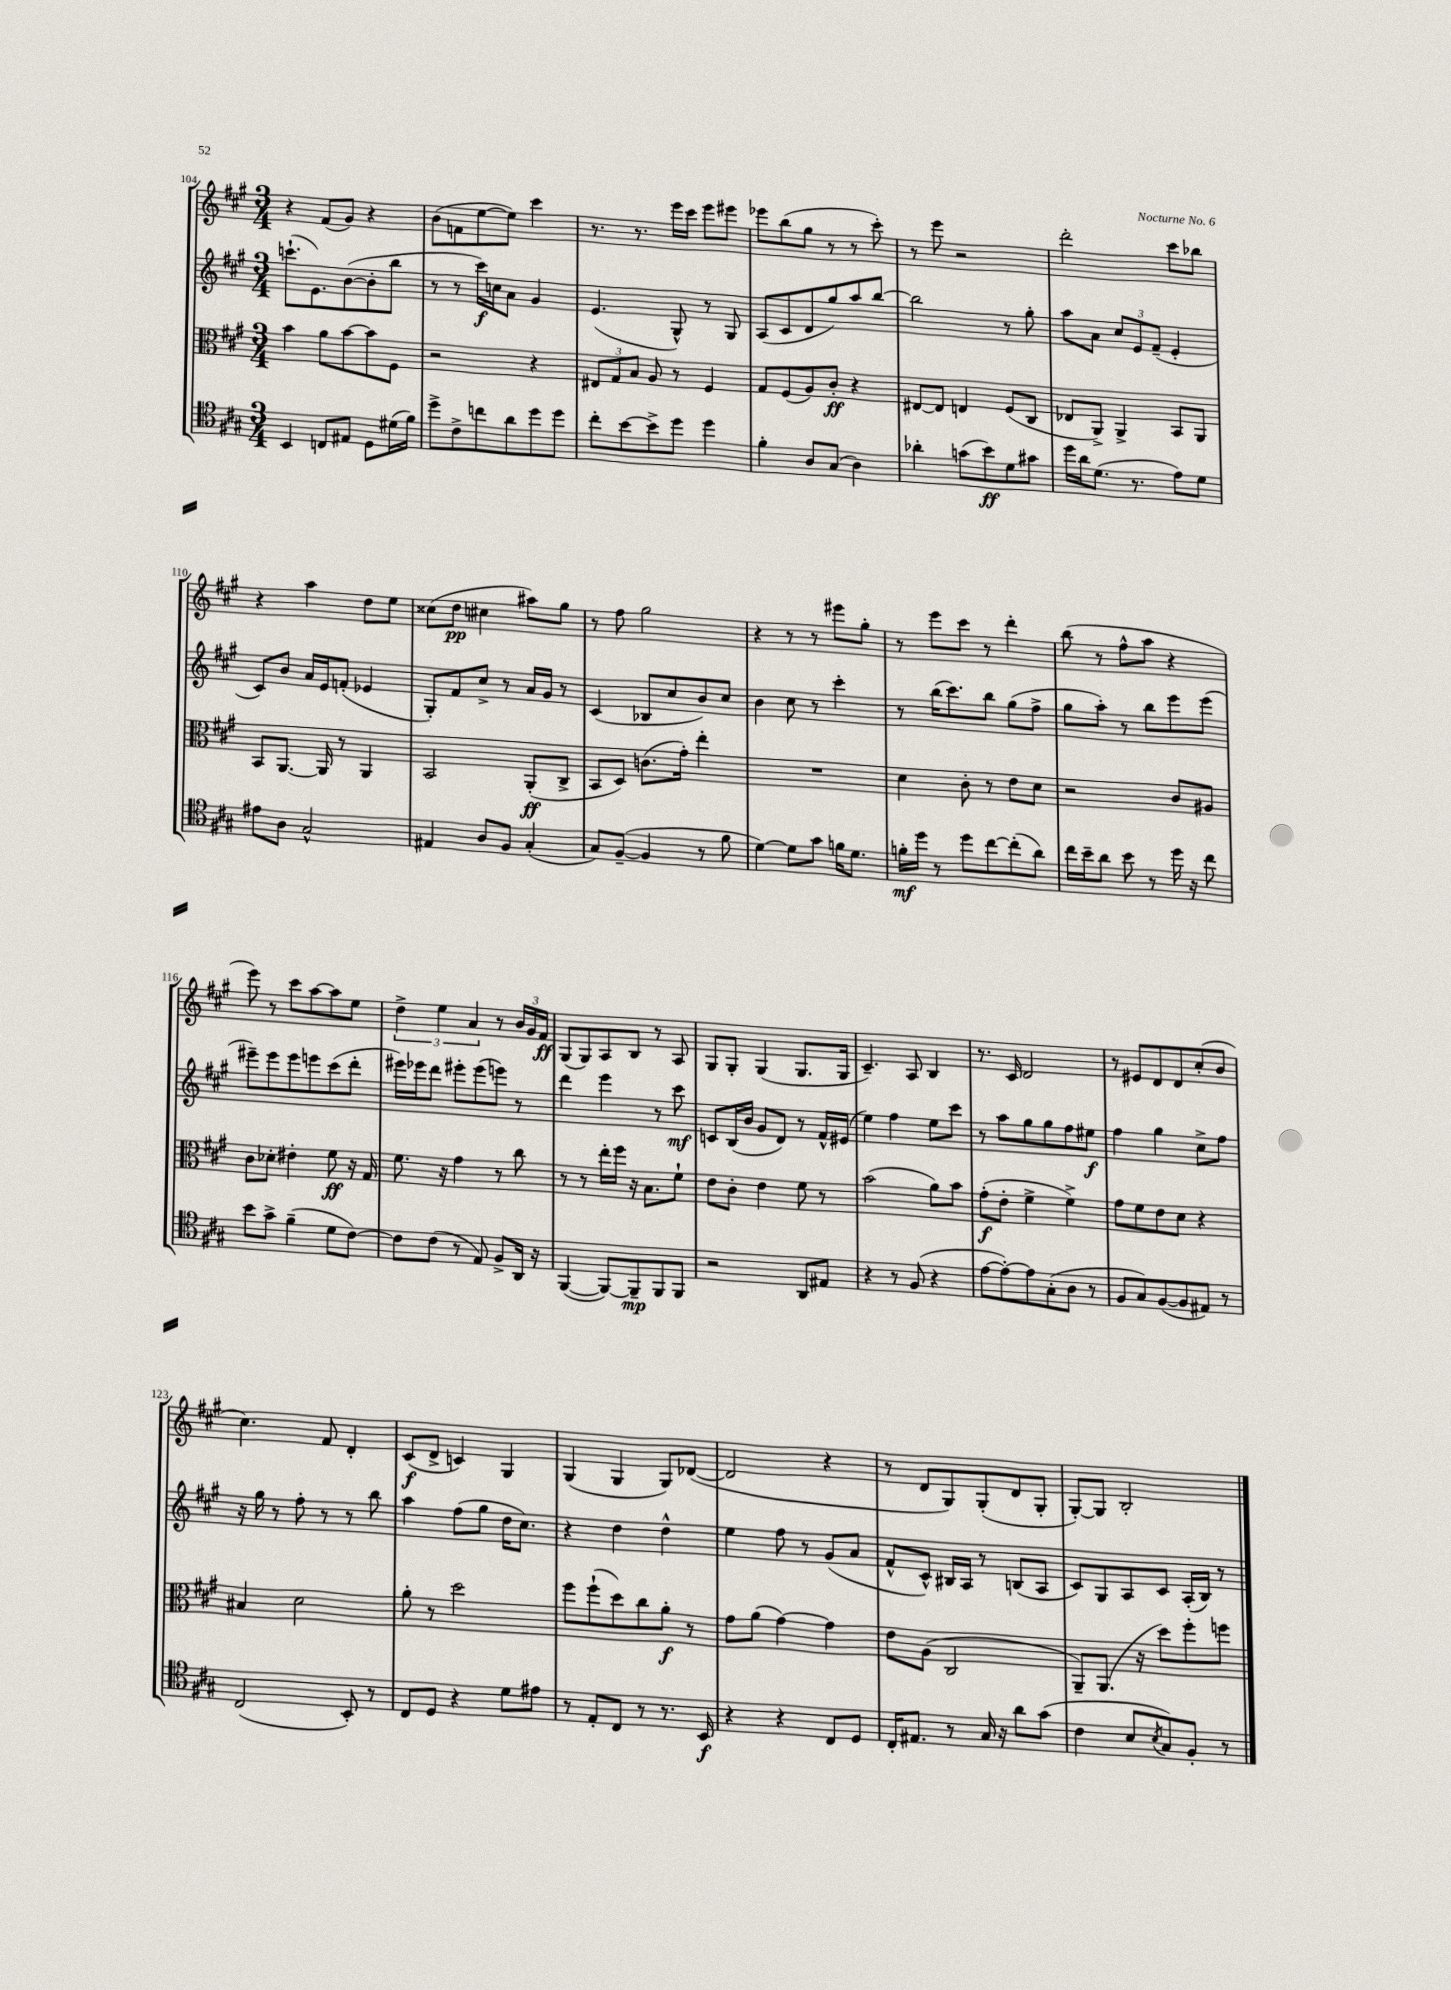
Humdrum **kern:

**kern	**kern	**kern	**kern
*staff4	*staff3	*staff2	*staff1
*clefC4	*clefC3	*clefG2	*clefG2
*k[f#c#g#]	*k[f#c#g#]	*k[f#c#g#]	*k[f#c#g#]
*M3/4	*M3/4	*M3/4	*M3/4
4BB/	4b\	(8.ccc`\L	4r
.	.	8.e\)	.
8C/L	8a\L	.	(8f#/L
8E#/J	[8b\	([8b\	8g#/J)
8D\L	8b\]	8b'\]	4r
(16d#\L	8F#\J	8bb\J	.
16f#\JJ)	.	.	.
=	=	=	=
8dd^\L	2r	8r	(8b\L
8c#^\	.	8r	8f\
8cc\	.	16ccc#\LL)	[8ee\
.	.	16cc\J	.
8a\	.	8a\J	8ee\]J)
8dd\	4r	4g#/	4ccc#\
8dd\J	.	.	.
=	=	=	=
8cc#'\L	12E#/L	(4.e/	8.r
.	12G#/	.	.
[8b\	.	.	.
.	12B/J	.	.
.	.	.	8.r
8b^\]	8A/	.	.
8dd\J	8r	8G#^^/)	16eee\LL
.	.	.	16ccc#\JJ
4dd\	4F#/	8r	8eee\L
.	.	8G#/	8eee#\J
=	=	=	=
4f#'\	8G#/L	(8A/L	8eee-\L
.	(8F#/	8c#/	(8bb\
8A/L	8A/)	8d/	8gg#\J
(8G#/J	8c#'/J	8gg#/)	8r
4A\)	4r	8aa/	8r
.	.	[8bb/J	8ccc#'\)
=	=	=	=
4a-'\	[8E#/L	2bb\]	8r
.	8E#/]J	.	8eee\
(8g\L	4E/	.	2r
8b\)	.	.	.
8d\	(8F#/L	8r	.
8g#\J	8C#/J	8gg#'\	.
=	=	=	=
16dd\LL	8E-/L	8aa\L	2ddd'\
16a\J	.	.	.
(8.d\J	8AA^/J)	8a\J	.
.	4AA^/	12cc#/L	.
8.r	.	.	.
.	.	12e/	.
.	.	(12f#~/J	.
8e\L)	8BB/L	4e'/	8ccc#\L
8d\J	8AA/J	.	8bb-\J
=	=	=	=
8e#\L	8BB/L	8c#/L)	4r
8A\J	[8.AA/J	8b/J	.
2G#^^/	.	16a/LL	4aa\
.	16AA/]	16e/J	.
.	8r	(8f'/J	.
.	4AA/	4e-/	8dd\L
.	.	.	8ee\J
=	=	=	=
4E#/	2BB/	8G#'/L)	(8cc##\L
.	.	8f#/	8dd\J
8A/L	.	8cc#^/J	4cc#\
8F#/J	.	8r	.
(4G#'/	(8AA'/L	16a/LL	8aa#\L)
.	.	16g#/JJ	.
.	8C#^/J	8r	8gg#\J
=	=	=	=
8G#/L)	8BB/L	(4c#/	8r
([8F#~/J	8D/J)	.	8ff#\
4F#/]	(8.c\L	8B-/L	2gg#\
.	.	8cc#/	.
.	16g#'\Jk)	.	.
8r	4ee'\	8b/)	.
8f#\	.	8cc#/J	.
=	=	=	=
[4d\)	2.r	4b\	4r
8d\]L	.	8cc#\	8r
8g#\J	.	8r	8r
16f\LK	.	4ccc#'\	8eee#\L
8.d\J	.	.	.
.	.	.	8gg#'\J
=	=	=	=
16f'\LL	4d\	8r	8r
16dd\JJ	.	.	.
8r	.	(16bb\LK	8eee\L
.	.	8.ccc#\)	.
8dd\L	8c#'\	.	8ccc#\J
[8cc#\	8r	8bb\J	8r
(8cc#'\]	8e\L	(8gg#\L	4ddd'\
8a\J)	8d\J	8ff#^\J	.
=	=	=	=
16cc#\LL	2r	8gg#\L	(8bb\
16b~\J	.	.	.
8a\J	.	8aa'\J)	8r
8b\	.	8r	8ff#^^\L
8r	.	8bb\L	8aa\J
16dd\	8c#/L	8eee\	4r
16r	.	.	.
8cc#\	8A#/J	(8eee\J	.
=	=	=	=
8b\L	8c#\L	8eee#~\L)	8eee\)
8g#^\J	8d-'\J	8eee#\	8r
(4f#~\	4e#'\	8eee#\	8ccc#\L
.	.	8eee\	[8aa\
8d\L	8f#\	(8ccc#\	8aa\]
[8c#\J)	16r	8ddd'\J	8ee\J
.	16G#/	.	.
=	=	=	=
8c#\]L	8.f#\	16eee#\LL)	6dd^\
.	.	16eee-\J	.
(8c#\J	.	8ddd\J	.
.	.	.	6ee\
.	16r	.	.
8r	4g#\	8eee#'\L	.
.	.	.	6a/
8E/)	.	(8eee#\	.
8F#^/L	8r	8eee\J)	8r
16AA/Jk	8cc#\	8r	24b/LL
.	.	.	24g#/
16r	.	.	.
.	.	.	24f#/JJ
=	=	=	=
([4FF#/	8r	4ddd\	(8G#/L
.	8r	.	8G#/)
8FF#/_L)	16ee'\LL	4eee\	8A/
.	16ff#\JJ	.	.
8FF#~/]	16r	.	8B/J
.	8.B\L	.	.
8FF#/	.	8r	8r
8FF#/J	8f#`\J	8ccc#\	8A/
=	=	=	=
2r	8e\L	8c/L	8G#/L
.	8c#'\J	(16B/L	8G#'/J
.	.	16b/JJ	.
.	4e\	8g#/L	(4G#/
.	.	8d/J)	.
8AA/L	8f#\	8r	8.G#/L
8E#/J	8r	16f#^^/LL	.
.	.	(16e#/JJ	16G#/Jk
=	=	=	=
4r	(2b\	4ee\)	4.c#~/)
8r	.	4ff#\	.
(8F#/	.	.	8A/
4r	8a\L)	8ee\L	4B/
.	8b\J	8ccc#\J	.
=	=	=	=
[8e\L	(8g#'\L	8r	8.r
8e'\_)	8e'\J	8aa\L	.
.	.	.	16c#/
8e\]	4f#^\	8gg#\	2d/
(8G#'\	.	8gg#\	.
8A\J	4f#^\)	8ff#\	.
8r	.	8ee#\J	.
=	=	=	=
8F#/L	8g#\L	4ff#\	8r
8G#/)	8f#\	.	8e#/L
([8F#/	8e\	4gg#\	8d/
8F#/]	8d\J	.	8d/
8E#/J)	4r	8cc#^\L	(8cc#'/
8r	.	8ff#\J	8b/J
=	=	=	=
(2C#/	4B#/	16r	4.cc#\)
.	.	16gg#\	.
.	.	8r	.
.	2d\	8ff#'\	.
.	.	8r	8f#/
8BB'/)	.	8r	4d'/
8r	.	8bb\	.
=	=	=	=
8C#/L	8a'\	4aa\	(8c#/L
8D/J	8r	.	8d^/J
4r	2dd\	(8ff#\L	4c/)
.	.	8gg#\J	.
8d\L	.	16dd\LK	4G#/
.	.	8.cc#\J)	.
8e#\J	.	.	.
=	=	=	=
8r	8ff#\L	4r	(4G#/
8E'/L	(8ff#`\	.	.
8C#/J	8dd\)	4dd\	4G#/
8r	8cc#\	.	.
8.r	8a'\J	4dd^^\	8G#/L)
.	8r	.	([8d-/J
16BB/	.	.	.
=	=	=	=
4r	8g#\L	4ee\	2d-/]
.	(8a\J	.	.
4r	[4g#\)	8ff#\	.
.	.	8r	.
8C#/L	4g#\]	(8g#/L	4r
8D/J	.	8a/J	.
=	=	=	=
16C#'/LK	8e\L	8f#^^/L	8r
8.E#/J	.	.	.
.	(8A\J	8c#^^/J)	8d/L
8r	2C#/	16B#/LL	8G#/)
.	.	16A/JJ	.
16G#/	.	8r	(8G#'/
16r	.	.	.
8a\L	.	(8B/L	8d/
(8g#\J	.	8A/J	8G#'/J
=	=	=	=
4c#\	8AA~/L)	8c#/L)	[8G#'/L)
.	(8.AA/J	8G#/	8G#/]J
8B/L	.	8A/	2B'/
.	16r	.	.
8qB/	.	.	.
8G#/)	8dd\L)	8c#/J	.
8F#'/J	8ff#'\	(16A'/LL	.
.	.	16B/JJ)	.
8r	8ff\J	8r	.
==	==	==	==
*-	*-	*-	*-
